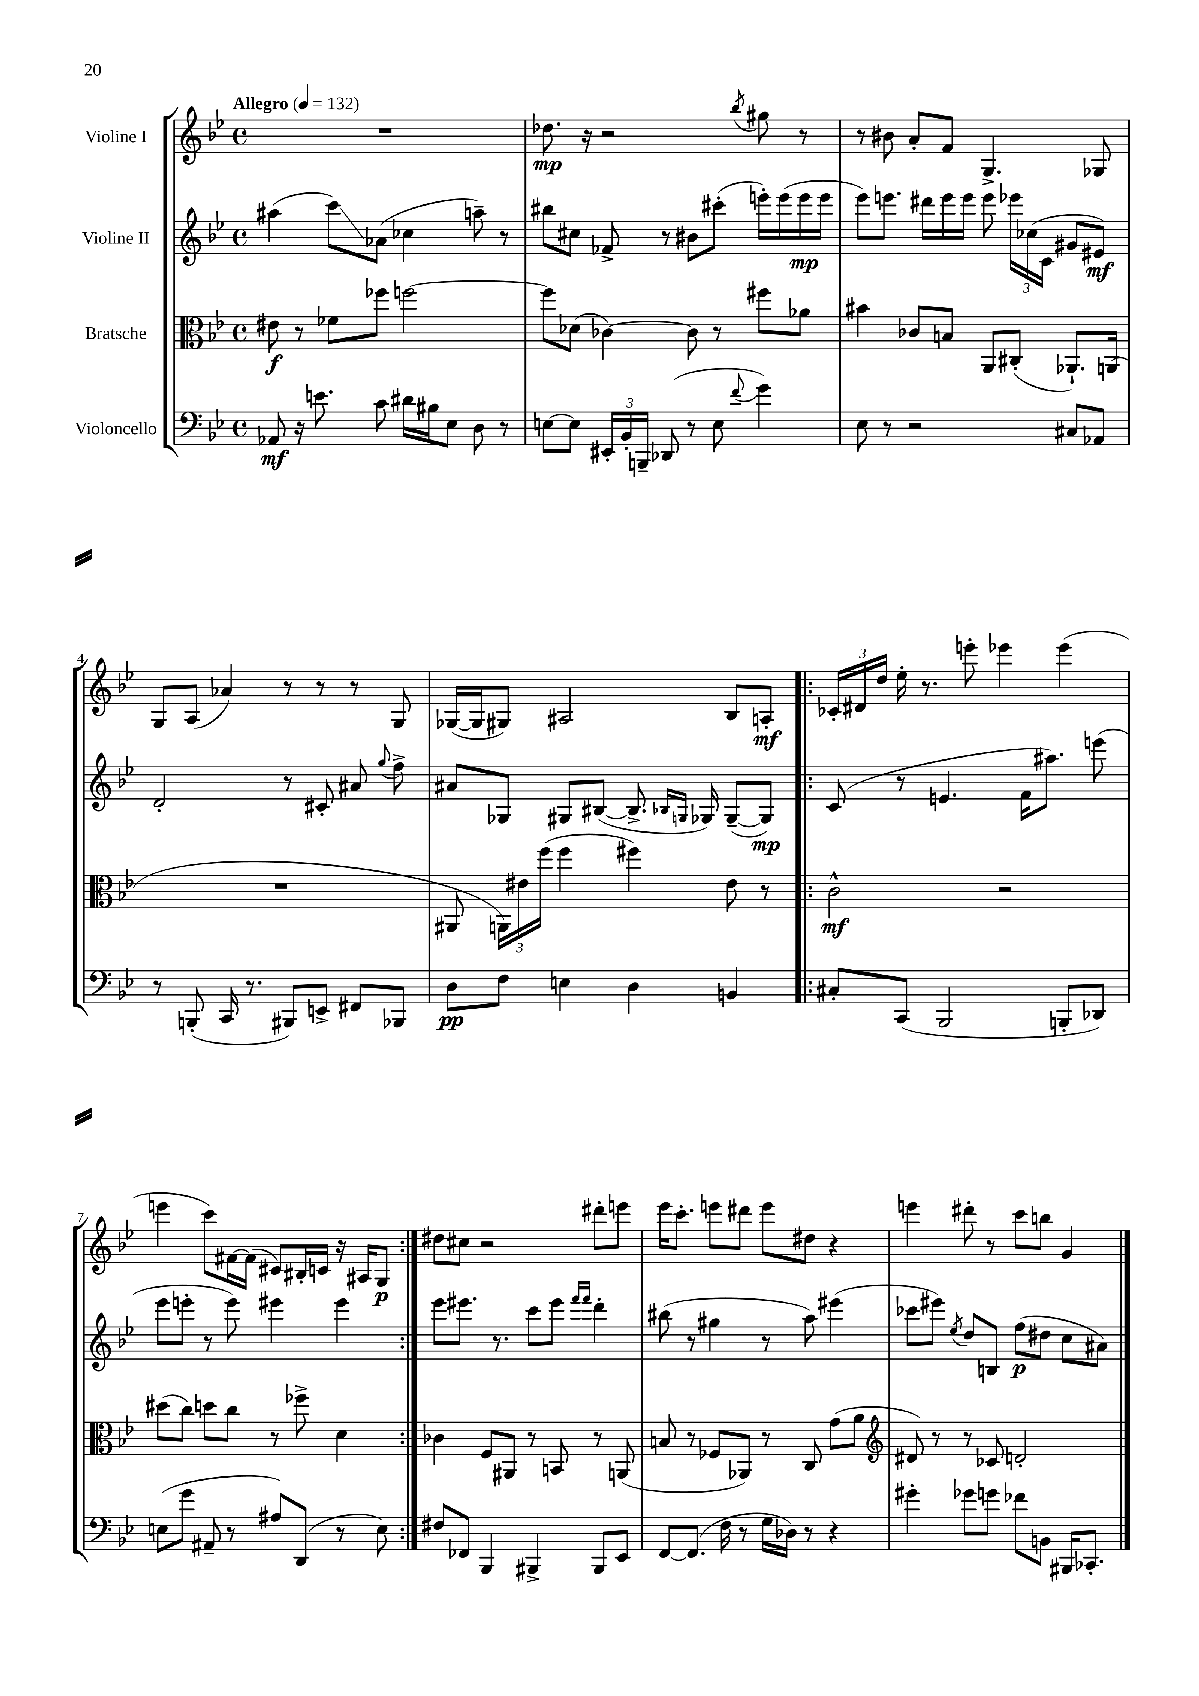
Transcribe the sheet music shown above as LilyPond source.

<<
\new StaffGroup <<
\new Staff = "s0" \with { instrumentName = "Violine I" } {
    \clef treble \key bes \major \defaultTimeSignature \time 4/4 \tempo "Allegro" 4 = 132
    \autoBeamOff R1 |
    des''8.\mp r16 r2 \acciaccatura { bes''8 } gis''8 r8 |
    r8 bis'8 a'8[-. f'8] g4.-> ges8 |
    g8[ a8]( aes'4) r8 r8 r8 g8 |
    ges16[~( ges16 gis8]) ais2 bes8[ a8]-.\mf |
    \repeat volta 2 { \tuplet 3/2 { ces'16[-. dis'16 d''16] } ees''16-. r8. e'''8-. ees'''4 ees'''4( |
    e'''4 c'''8[) fis'16~ fis'16]( cis'8[) bis16-. c'16] r16 ais16[ g8]\p | }
    dis''8[ cis''8] r2 dis'''8[-. e'''8] |
    ees'''16[ c'''8.]-. e'''8[ dis'''8] e'''8[ dis''8] r4 |
    e'''4 dis'''8-. r8 c'''8[ b''8] g'4 \bar "|." |
}
\new Staff = "s1" \with { instrumentName = "Violine II" } {
    \clef treble \key bes \major \defaultTimeSignature \time 4/4
    \autoBeamOff ais''4( c'''8[\glissando) aes'8]( ces''4 a''8--) r8 |
    bis''8[ cis''8] fes'8-> r8 bis'8[ cis'''8]-.( e'''16[-.) e'''16( e'''16\mp e'''16] |
    ees'''8[) e'''8.] dis'''16[ e'''16 e'''16] e'''8 \tuplet 3/2 { ees'''16[ ces''16( c'16] } gis'8[ eis'8]\mf) |
    d'2-. r8 cis'8-. ais'8 \appoggiatura { g''8 } f''8-> |
    ais'8[ ges8] gis8[ bis8]~( bis8.-> \grace { bes16[ g16] } ges16) ges8[~--( ges8]\mp) |
    \repeat volta 2 { c'8( r8 e'4. f'16[ ais''8.]) e'''8( |
    ees'''8[ e'''8]-. r8 e'''8) eis'''4 eis'''4 | }
    ees'''8[ eis'''8.] r8. c'''8[ eis'''8] \grace { f'''16[ f'''16] } d'''4-. |
    bis''8( r8 gis''4 r8 a''8) eis'''4( |
    ces'''8[ eis'''8]) \acciaccatura { ees''8 } d''8[ b8] f''8[\p( dis''8] c''8[ ais'8]) \bar "|." |
}
\new Staff = "s2" \with { instrumentName = "Bratsche" } {
    \clef alto \key bes \major \defaultTimeSignature \time 4/4
    \autoBeamOff eis'8\f r8 fes'8[ fes''8] f''2~ |
    f''8[ des'8]( ces'4~) ces'8 r8 fis''8[ aes'8] |
    bis'4 ces'8[ b8] a,8[ cis8]-.( aes,8.[-!) a,16]( |
    R1 |
    ais,8 \tuplet 3/2 { a,16[) eis'16 f''16]( } f''4 fis''4) eis'8 r8 |
    \repeat volta 2 { c'2-^\mf r2 |
    dis''8[( c''8]) d''8[ c''8] r8 fes''8-> d'4 | }
    ces'4 f8[ ais,8] r8 b,8 r8 a,8( |
    b8 r8 fes8[ aes,8]) r8 c8 g'8[( a'8] |
    \clef treble dis'8) r8 r8 ces'8 d'2-. \bar "|." |
}
\new Staff = "s3" \with { instrumentName = "Violoncello" } {
    \clef bass \key bes \major \defaultTimeSignature \time 4/4
    \autoBeamOff aes,8\mf r16 e'8. c'8 dis'16[ bis16 ees8] d8 r8 |
    e8[~ e8] \tuplet 3/2 { eis,16[-. bes,16-. b,,16]-- } des,8( r8 e8 \appoggiatura { f'8 } g'4) |
    ees8 r8 r2 cis8[ aes,8] |
    r8 b,,8-.( c,16 r8. bis,,8[) e,8]-> fis,8[ bes,,8] |
    d8[\pp f8] e4 d4 b,4 |
    \repeat volta 2 { cis8[-. c,8]( bes,,2 b,,8[-. des,8]) |
    e8[( g'8] ais,8-- r8 ais8[) d,8]( r8 e8) | }
    fis8[ fes,8] bes,,4 bis,,4-> bis,,8[ ees,8] |
    f,8[~ f,8.]( f16 r8 g16[ des16]) r8 r4 |
    gis'4-. ges'8[ g'8] fes'8[ b,8] bis,,16[ ces,8.]-. \bar "|." |
}
>>
>>
